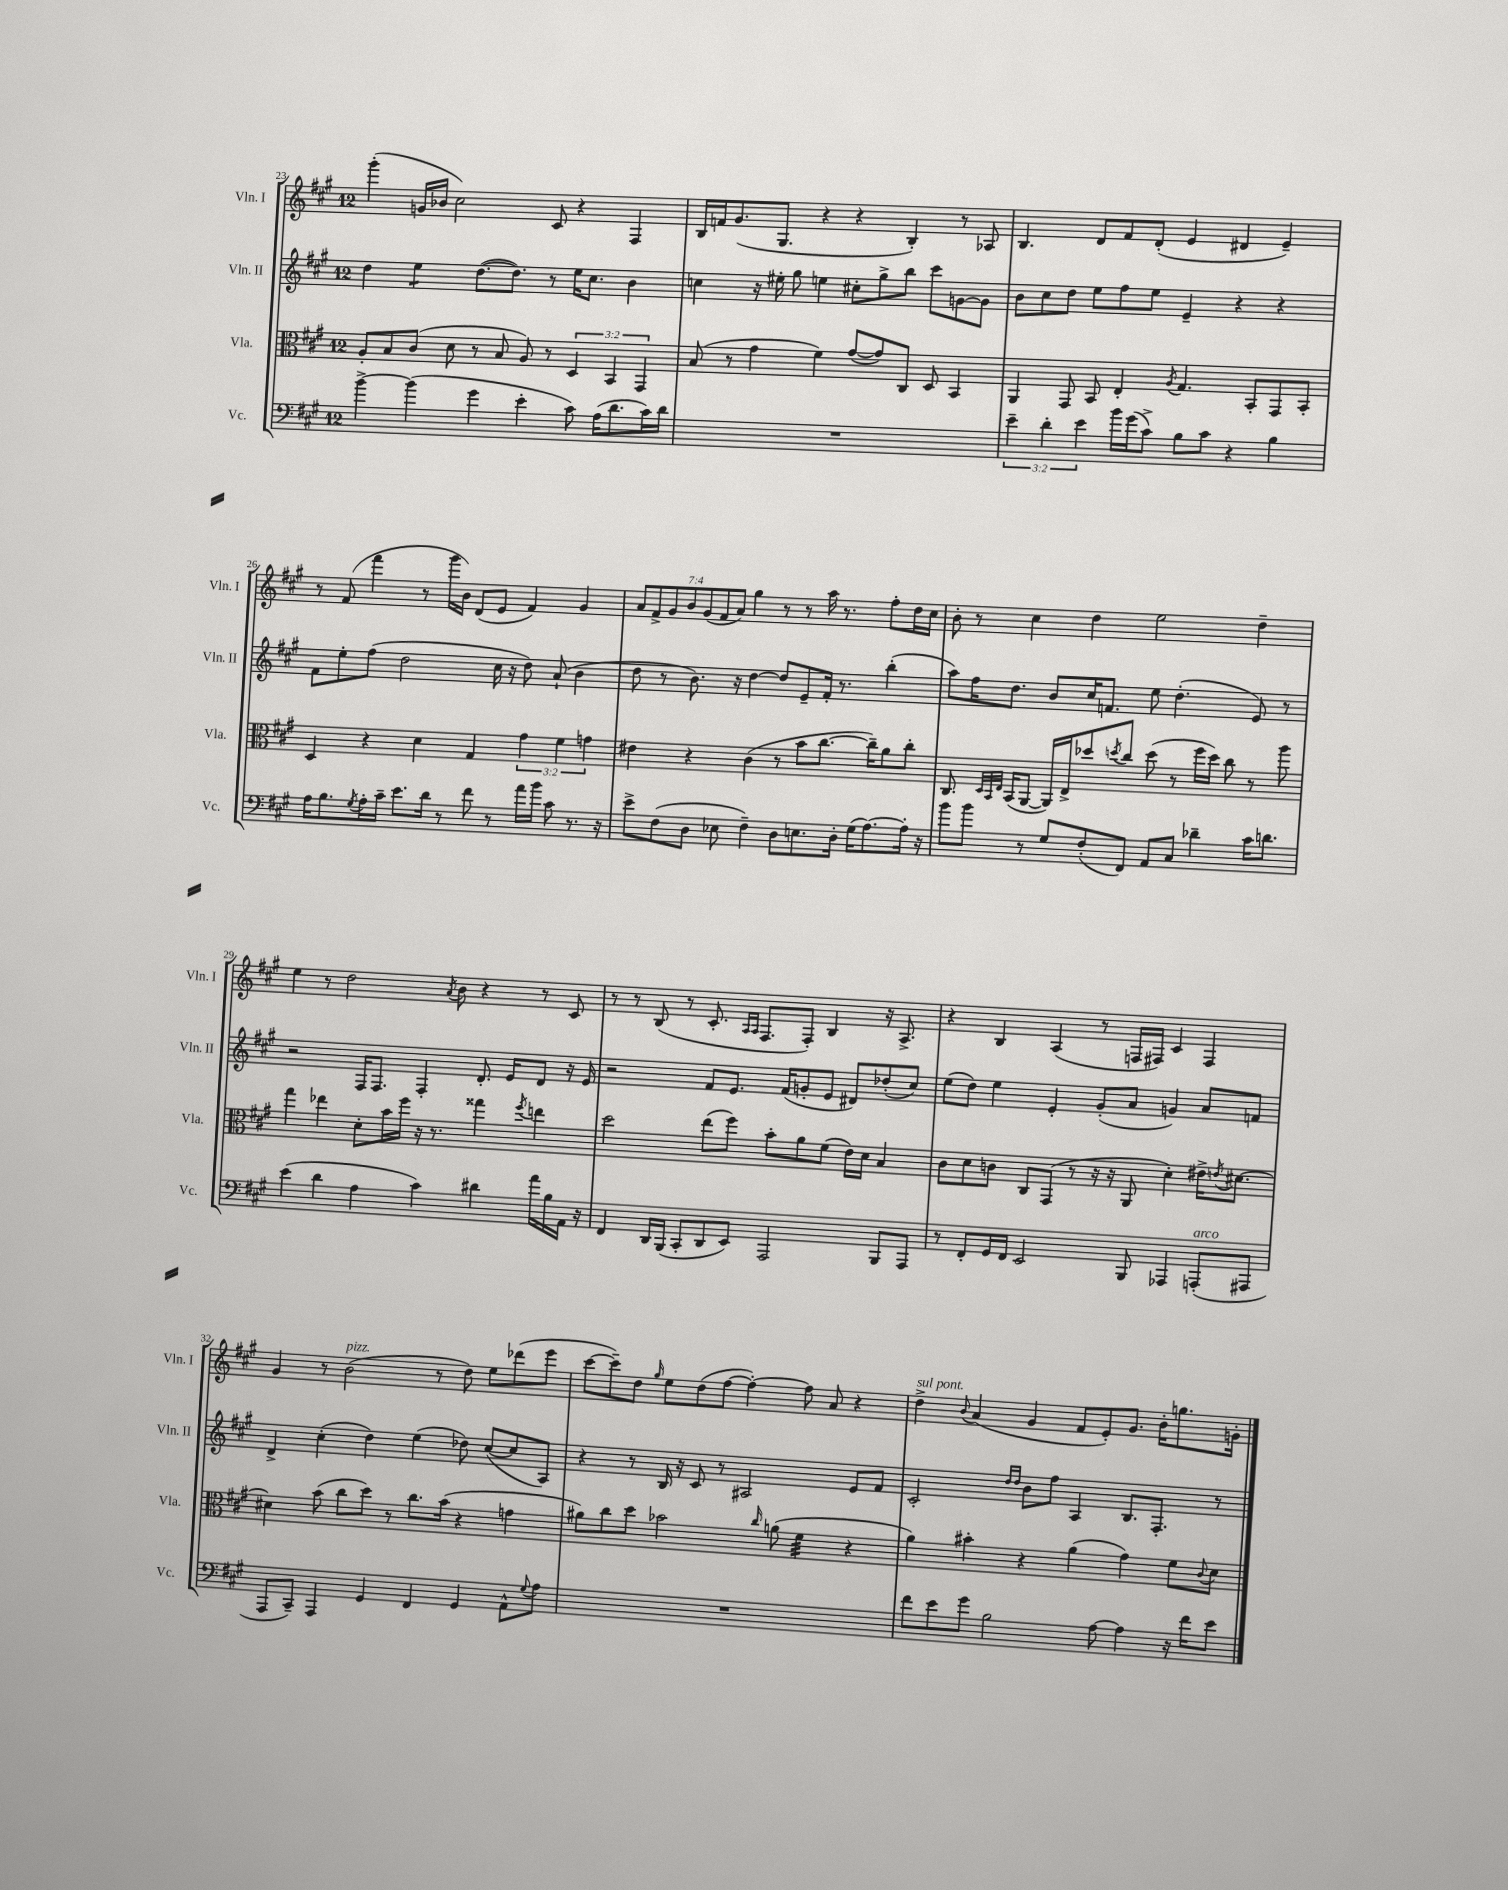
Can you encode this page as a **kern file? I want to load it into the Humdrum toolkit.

**kern	**kern	**kern	**kern
*staff4	*staff3	*staff2	*staff1
*clefF4	*clefC3	*clefG2	*clefG2
*k[f#c#g#]	*k[f#c#g#]	*k[f#c#g#]	*k[f#c#g#]
*M12/8	*M12/8	*M12/8	*M12/8
[4b^\	8A'/L	4dd\	(4ggg#'\
.	8B/	.	.
(4b\]	(8c#/J	4ee\	16g/LL
.	.	.	16b-/JJ
.	8d\	.	2cc#\)
4g#\	8r	([8.dd\L	.
.	8B/	.	.
.	.	8.dd\]J)	.
4e'\	8A/)	.	.
.	8r	8r	8c#/
8c#\)	6D/	16ee\LK	4r
.	.	8.cc#\J	.
(16A\LK	.	.	.
.	6BB/	.	.
8.d\	.	.	.
.	.	4b\	4F#/
.	6GG#/	.	.
16c#\L)	.	.	.
16d\JJ	.	.	.
=	=	=	=
1.r	(8B/	4cc\	16B/LL
.	.	.	16f/J
.	8r	.	(8.g#/
.	4g#\	16r	.
.	.	16ee#'\	8.G#/J
.	.	8gg#\	.
.	4f#\)	4ee\	4r
.	([8g#/L	8cc#'\L	4r
.	8g#/])	8gg#^\	.
.	8C#/J	8bb\J	4B'/)
.	8D/	8ccc#\L	.
.	4BB/	[8g\	8r
.	.	8g\]J	8A-/
=	=	=	=
6e~\	4AA/	8b\L	4.B/
.	.	8cc#\	.
6d'\	.	.	.
.	8GG#/	8dd\J	.
6e\	.	.	.
.	8BB/	8ee\L	8d/L
16b\LL	4E'/	8ff#\	8f#/
(16g#\J	.	.	.
8c#^\J)	.	8ee\J	(8d'/J
.	8qA/	.	.
8B\L	4.G#/	4e~/	4e/
8c#\J	.	.	.
4r	.	4r	4d#/
.	8BB'/L	.	.
4B\	8GG#/	4r	4e~/)
.	8BB'/J	.	.
=	=	=	=
16A\LK	4D/	8f#\L	8r
8.B\	.	.	.
.	.	8ee'\	(8f#/
8qG#/	.	.	.
16A'\L	4r	(8ff#\J	4fff#\
16c#~\JJ	.	.	.
8.e\L	.	2dd\	.
.	4d\	.	8r
16d\Jk	.	.	.
8r	.	.	16ggg#\LL
.	.	.	16b\JJ)
8f#\	4G#/	.	(8d/L
8r	.	16cc#\	8e/J
.	.	16r	.
16a\LL	6g#\	8dd\)	4f#/)
16b\JJ	.	.	.
8c#\	.	(8a`/	.
.	6f#\	.	.
8.r	.	4b\	4g#/
.	6g\	.	.
16r	.	.	.
=	=	=	=
8e^\L	4e#\	8dd\	14a/L
.	.	.	14f#^/
(8F#\	.	8r	.
.	.	.	14g#/
.	.	.	14b/
8D\J	4r	8.b\)	.
.	.	.	(14g#/
.	.	.	14f#/
8E-\	.	.	.
.	.	.	14a/J)
.	.	16r	.
4F#~\)	(4c#\	[4dd\	4gg#\
8D\L	8r	8dd/]L	8r
8.E\	8b\L	8e~/	8r
.	[8.cc#\J	16f#'/Jk	16aa\
16D'\Jk	.	8.r	8.r
(16G#\LK	.	.	.
[8.A\)	16cc#~\]LK)	.	.
.	8a\	(4bb'\	8ff#'\L
16A'\]Jk	8cc#'\J	.	16dd\L
16r	.	.	16cc#\JJ
=	=	=	=
8b\L	8.C#/	8aa\L)	8b'\
8b\J	.	16ff#\K	8r
.	32qqD/LLL	.	.
.	32qqBB/	.	.
.	32qqE/JJJ	.	.
.	(16BB/LK	8.dd\J	.
8r	[8AA/J	.	4cc#\
8G#/L	16AA/]LL)	8b/L	.
.	16E^/J	.	.
(8F#'/	8dd-/	16cc#/K	4dd\
.	.	8.f/J	.
.	8qdd/	.	.
8FF#/J)	8cc#/J	.	.
8AA/L	(8dd\	8ee\	2ee\
8C#/J	8r	(4.dd'\	.
4d-~\	16ff#\LL	.	.
.	16dd\JJ)	.	.
.	8cc#\	.	.
16c#\LK	8r	8e/)	4dd~\
8.d\J	.	.	.
.	8aa\	8r	.
=	=	=	=
(4e\	4gg#\	2r	4ee\
4d\	4ee-\	.	8r
.	.	.	2dd\
4A\	8d'\L	16F#/LK	.
.	.	8.F#/J	.
.	16b\L	.	.
.	16ff#\JJ	.	.
4c#\)	16r	4F#'/	.
.	8.r	.	.
.	.	.	8qa/
.	.	.	8b\
4d#\	4gg##\	8.d'/	4r
.	.	16e/LK	.
.	8qff#/	.	.
16a\LL	4ee\	8d/J	8r
16B\	.	.	.
16AA\JJ	.	16r	8c#/
16r	.	16e/	.
=	=	=	=
4FF#/	2dd\	2r	8r
.	.	.	8r
16DD/LL	.	.	(8B/
(16BBB/JJ	.	.	.
8CC#'/L	.	.	8r
8DD/	(8ee\L	8f#/L	8.c#'/
8EE/J)	8ff#\J)	8.e/J	.
.	.	.	16qqA/LL
.	.	.	16qqA/JJ
.	.	.	8.F#/L
2AAA/	8b'\L	.	.
.	.	(16f#/LK	.
.	8a\	8g'/	8F#'/J)
.	(8f#\J	8e/J	4B/
.	16e\LL)	8d#/L)	.
.	16d\JJ	.	.
8BBB/L	4B/	(8dd-'/	16r
.	.	.	8.A^/
8AAA/J	.	8cc#/J)	.
=	=	=	=
8r	8c#\L	(8ee\L	4r
8FF#'/L	8d\	8dd\J)	.
16GG#/L	8c\J	4ee\	4B/
16FF#/JJ	.	.	.
2EE/	8C#/L	.	.
.	(8GG#/J	4e'/	(4A/
.	8r	.	.
.	16r	(8g#'/L	8r
.	16r	.	.
8BBB/	8AA/	8a/J	16F/LL
.	.	.	16F#/JJ)
4AAA-/	4d'\)	4g/)	4c#/
(8AAA'/L	16e#^\LK	8a/L	4F#/
.	8qe/	.	.
.	[8.d#\J	.	.
8AAA#/J	.	8f/J	.
=	=	=	=
8AAA/L	4d#\]	4d^/	4g#/
8CC#~/J)	.	.	.
4AAA/	(8b\	(4cc#'\	8r
.	8cc#\L	.	(2b\
4GG#/	8dd\J)	4dd\)	.
.	8r	.	.
4FF#/	8.cc#\L	(4ee\	.
.	.	.	8r
.	(16b\Jk	.	.
4GG#/	4r	8dd-\)	8dd\)
.	.	([8cc#/L	8ee\L
8AA^^\L	4g\	8cc#/]	(8ddd-\
8qqG#/	.	.	.
8A\J	.	8A/J)	8eee\J
=	=	=	=
1.r	8a#\L)	4r	[8ccc#\L
.	8cc#\	.	8ccc#~\])
.	8dd\J	8r	8dd\J
.	.	.	16qqgg#/
.	2b-\	16B/	8ee\L
.	.	16r	.
.	.	8c#/	(8dd\
.	.	8r	[8ff#\J
.	.	2A#/	4ff#'\_)
.	16qqcc#/	.	.
.	(8a\	.	.
.	4f#\	.	8ff#\]
.	.	.	8a/
.	4r	8e/L	4r
.	.	8f#/J	.
=	=	=	=
8f#\L	4a\)	2c#'/	4dd^\
8e\	.	.	.
.	.	.	8qqb/
8g#\J	4b#'\	.	(4a/
2B\	.	.	.
.	.	16qqdd/LL	.
.	.	16qqdd/JJ	.
.	4r	8b\L	4g#/
.	.	8ff#\J	.
.	(4a\	4A/	8f#/L
[8A\	.	.	8e'/)
4A\]	4g#\)	8.B/L	8.g#/J
.	.	8.F#'/J	16b'\LK
16r	8f#\L	.	8.gg\
16f#\LK	.	.	.
.	8qqc#/	.	.
8e\J	8d\J	8r	.
.	.	.	16g'\Jk
==	==	==	==
*-	*-	*-	*-
